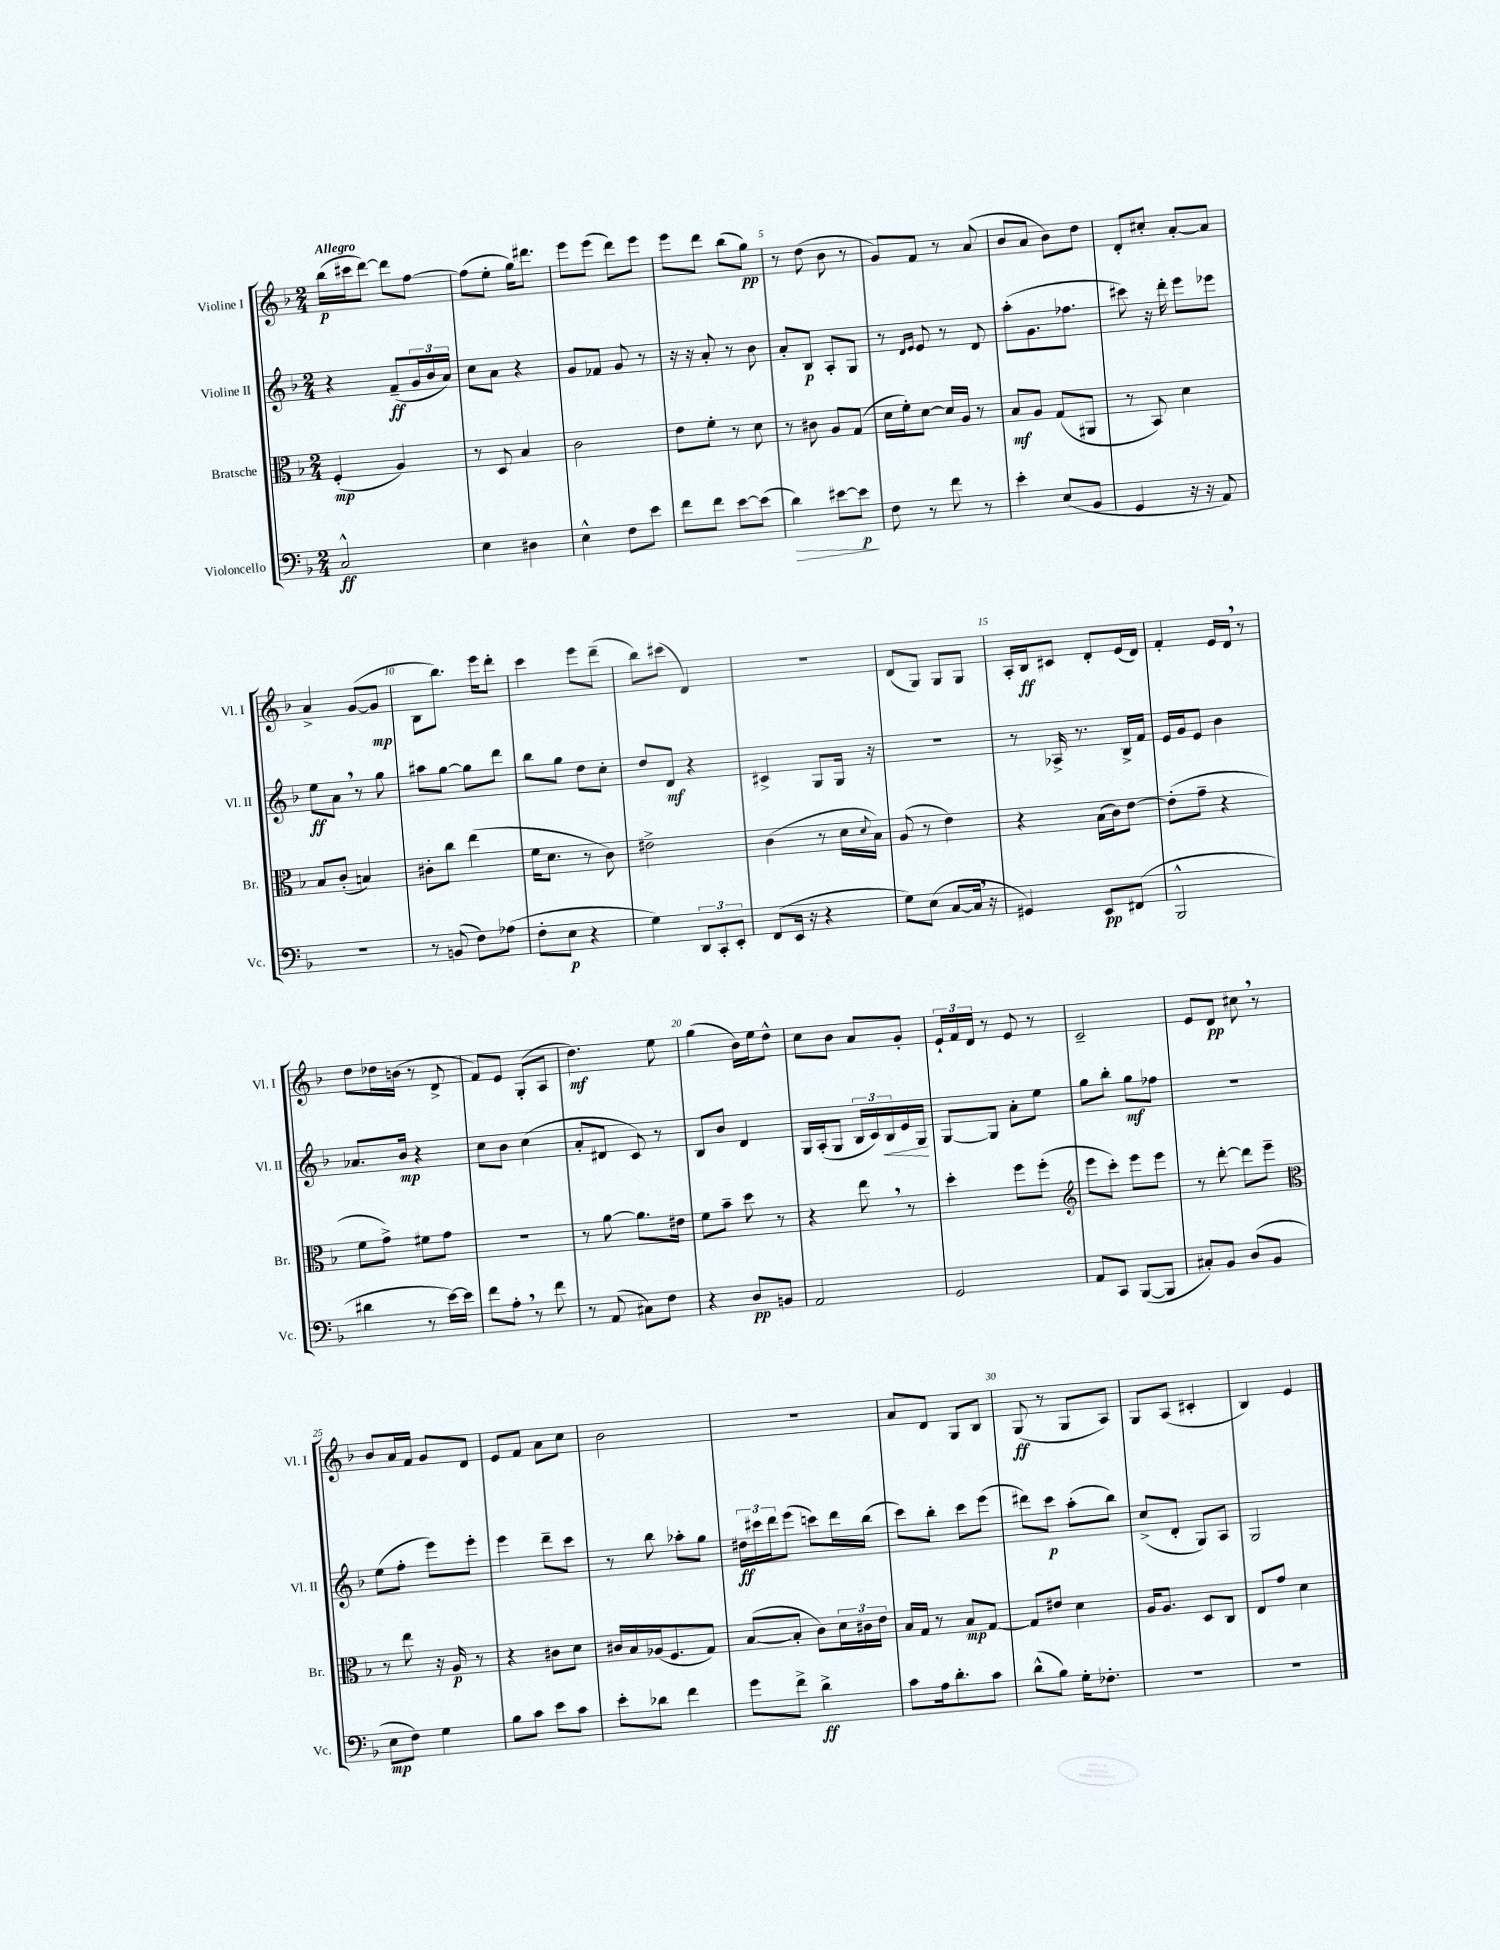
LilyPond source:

<<
\new StaffGroup <<
\new Staff = "s0" \with { instrumentName = "Violine I" shortInstrumentName = "Vl. I" } {
    \clef treble \key f \major \numericTimeSignature \time 2/4 \tempo "Allegro"
    bes''16\p( cis'''16 d'''8~) d'''8 f''8~ |
    f''8( e''8-. g''16) dis'''8. |
    e'''8 e'''8( d'''8) e'''8 |
    e'''8 d'''8 bes''8( g''8\pp) |
    r8 d''8( bes'8 r8 |
    g'8) f'8 r8 a'8( |
    bes'8 a'8 bes'8) d''8 |
    d'8-. cis''8-. a'8~-. a'8 |
    a'4-> g'8~( g'8\mp |
    bes8 bes''8.) e'''16 d'''8-. |
    c'''4 e'''8 d'''8--( |
    bes''8) cis'''8( d'4) |
    R2 |
    d'8( g8) g8 g8 |
    a16-. bes16\ff cis'8 d'8-. e'16( d'16) |
    f'4-. e'16 d'16 \breathe r8 |
    d''8 des''16 b'16( r8 d'8-> |
    f'8) e'8 g8-.( a8 |
    d''4.\mf) e''8 |
    g''4( bes'16) e''16 d''8-^ |
    c''8 bes'8 a'8 g'8-. |
    \tuplet 3/2 { e'16-! f'16 d'16 } r8 e'8 r8 |
    c'2-- |
    e'8 d'8\pp cis''8 \breathe r8 |
    bes'8 a'16 f'16 g'8 d'8 |
    e'8 f'8 a'8 c''8 |
    bes'2 |
    R2 |
    a'8 d'8 g8 bes8 |
    g8\ff( r8 g8 a8) |
    g8 a8( cis'4-. |
    bes4) e'4 \bar "|." |
}
\new Staff = "s1" \with { instrumentName = "Violine II" shortInstrumentName = "Vl. II" } {
    \clef treble \key f \major \numericTimeSignature \time 2/4
    r4 f'8--\ff( \tuplet 3/2 { g'16 bes'16 a'16) } |
    c''8 a'8 r4 |
    g'8 fes'8 g'8 r8 |
    r16 r16 a'8-. r8 bes'8 |
    a'8-. bes8\p a8-. g8 |
    r8 \grace { d'16 e'16 } e'8 r8 d'8 |
    a''8-.( g'8. fes''8. |
    cis'''8) r16 d'''16-. e'''8 ees'''8 |
    e''8\ff a'8 \breathe r8 g''8 |
    ais''8 g''8~ g''8 d'''8 |
    bes''8 g''8 d''8 c''8-. |
    d''8 d'8\mf r4 |
    cis'4-> g8 g16 r16 |
    r2 |
    r8 aes16-> r8. bes16-> f'16 |
    e'16 g'16 e'8 bes'4 |
    aes'8. bes'16\mp r4 |
    c''8 bes'8 c''4( |
    a'8-. dis'8 c'8) r8 |
    bes8 bes'8 d'4 |
    g16 a16-.( g8 \tuplet 3/2 { bes16 c'16) bes16\< } e'16 g16\! |
    g8~ g8 a'8-. e''8 |
    g''8 bes''8-. g''8\mf fes''8 |
    r2 |
    e''8( f''8-. e'''8) e'''8-. |
    e'''4 d'''8-- c'''8 |
    r8 bes''8 aes''8-. g''8 |
    \tuplet 3/2 { dis''16\ff cis'''16 d'''16 } e'''8( c'''8) d'''16 bes''16( |
    c'''8) bes''8-. c'''8 e'''8( |
    dis'''8) c'''8\p a''8-.( bes''8) |
    c''8->( d'8-. g8) a8 |
    g2 \bar "|." |
}
\new Staff = "s2" \with { instrumentName = "Bratsche" shortInstrumentName = "Br." } {
    \clef alto \key f \major \numericTimeSignature \time 2/4
    f4-.\mp( a4) |
    r8 d8 bes4 |
    c'2 |
    e'8 f'8-. r8 d'8 |
    r8 cis'8 a8 g8( |
    d'16 f'16-.) d'8~ d'16 a16 r8 |
    bes8\mf a8 g8( ais,8 |
    r8 bes,8) d'4 |
    bes8 c'8-.( b4) |
    cis'8-. c''8 e''4( |
    f'16 d'8. r8 c'8) |
    eis'2-> |
    c'4( r8 d'16 \appoggiatura { d'8 } bes16) |
    a8( r8 e'4) |
    r4 bes16( c'16) e'8~ |
    e'8-.( g'8-- r4 |
    f'8 g'8->) fis'8 g'8 |
    r2 |
    r8 a'8~ a'8. eis'16 |
    f'8 bes'8-- d''8 r8 |
    r4 e''8 \breathe r8 |
    d''4-. f''8 f''8-.( |
    \clef treble e'''8 c'''8-.) e'''8 e'''8 |
    r8 d'''8~-. d'''8 e'''8-- |
    \clef alto r8 e''8 r16 a16\p r8 |
    r4 cis'8 d'8 |
    cis'16 bes16 aes16( f8. g8) |
    bes8~( bes8-. c'8) \tuplet 3/2 { d'16 cis'16 e'16 } |
    bes16 g16 r8 bes8\mp g8~ |
    g8 eis'8 d'4 |
    a16 a8. d8 c8 |
    e8 g'8 d'4 \bar "|." |
}
\new Staff = "s3" \with { instrumentName = "Violoncello" shortInstrumentName = "Vc." } {
    \clef bass \key f \major \numericTimeSignature \time 2/4
    c2-^\ff |
    e4 dis4 |
    e4-^ f8 e'8 |
    f'8 f'8 e'8~ e'8( |
    d'4\>) eis'8~ eis'8\p\! |
    f8 r8 f'8 r8 |
    e'4-. e8( bes,8 |
    g,4 r16 r16 a,8) |
    R2 |
    r8 b,8( f8) aes8( |
    f8-. e8\p r4 |
    g4) \tuplet 3/2 { d,8 c,8-. e,8-. } |
    f,8( e,16 r16 r4 |
    g8) e8( c8~ c16 \breathe r16 |
    gis,4) e,8\pp fis,8( |
    bes,,2-^ |
    dis'4 r8 e'16~) e'16 |
    f'8 a8-. \breathe r8 f'8 |
    r8 a,8( cis8) f8 |
    r4 d8\pp b,8 |
    a,2 |
    g,2 |
    a,8 c,8 bes,,8~( bes,,8 |
    cis8-.) bes,8 d8( bes,8 |
    e8\mp f8) g4 |
    bes8 c'8 e'8 c'8 |
    e'8-. des'8 f'4 |
    g'8 f'8-> d'4->\ff |
    c'8 a16 d'8.-. c'8 |
    d'8-^( bes8) g16-. fes8.-. |
    R2 |
    R2 \bar "|." |
}
>>
>>
\layout { \context { \Score \override BarNumber.break-visibility = ##(#f #t #t) barNumberVisibility = #(every-nth-bar-number-visible 5) } }
